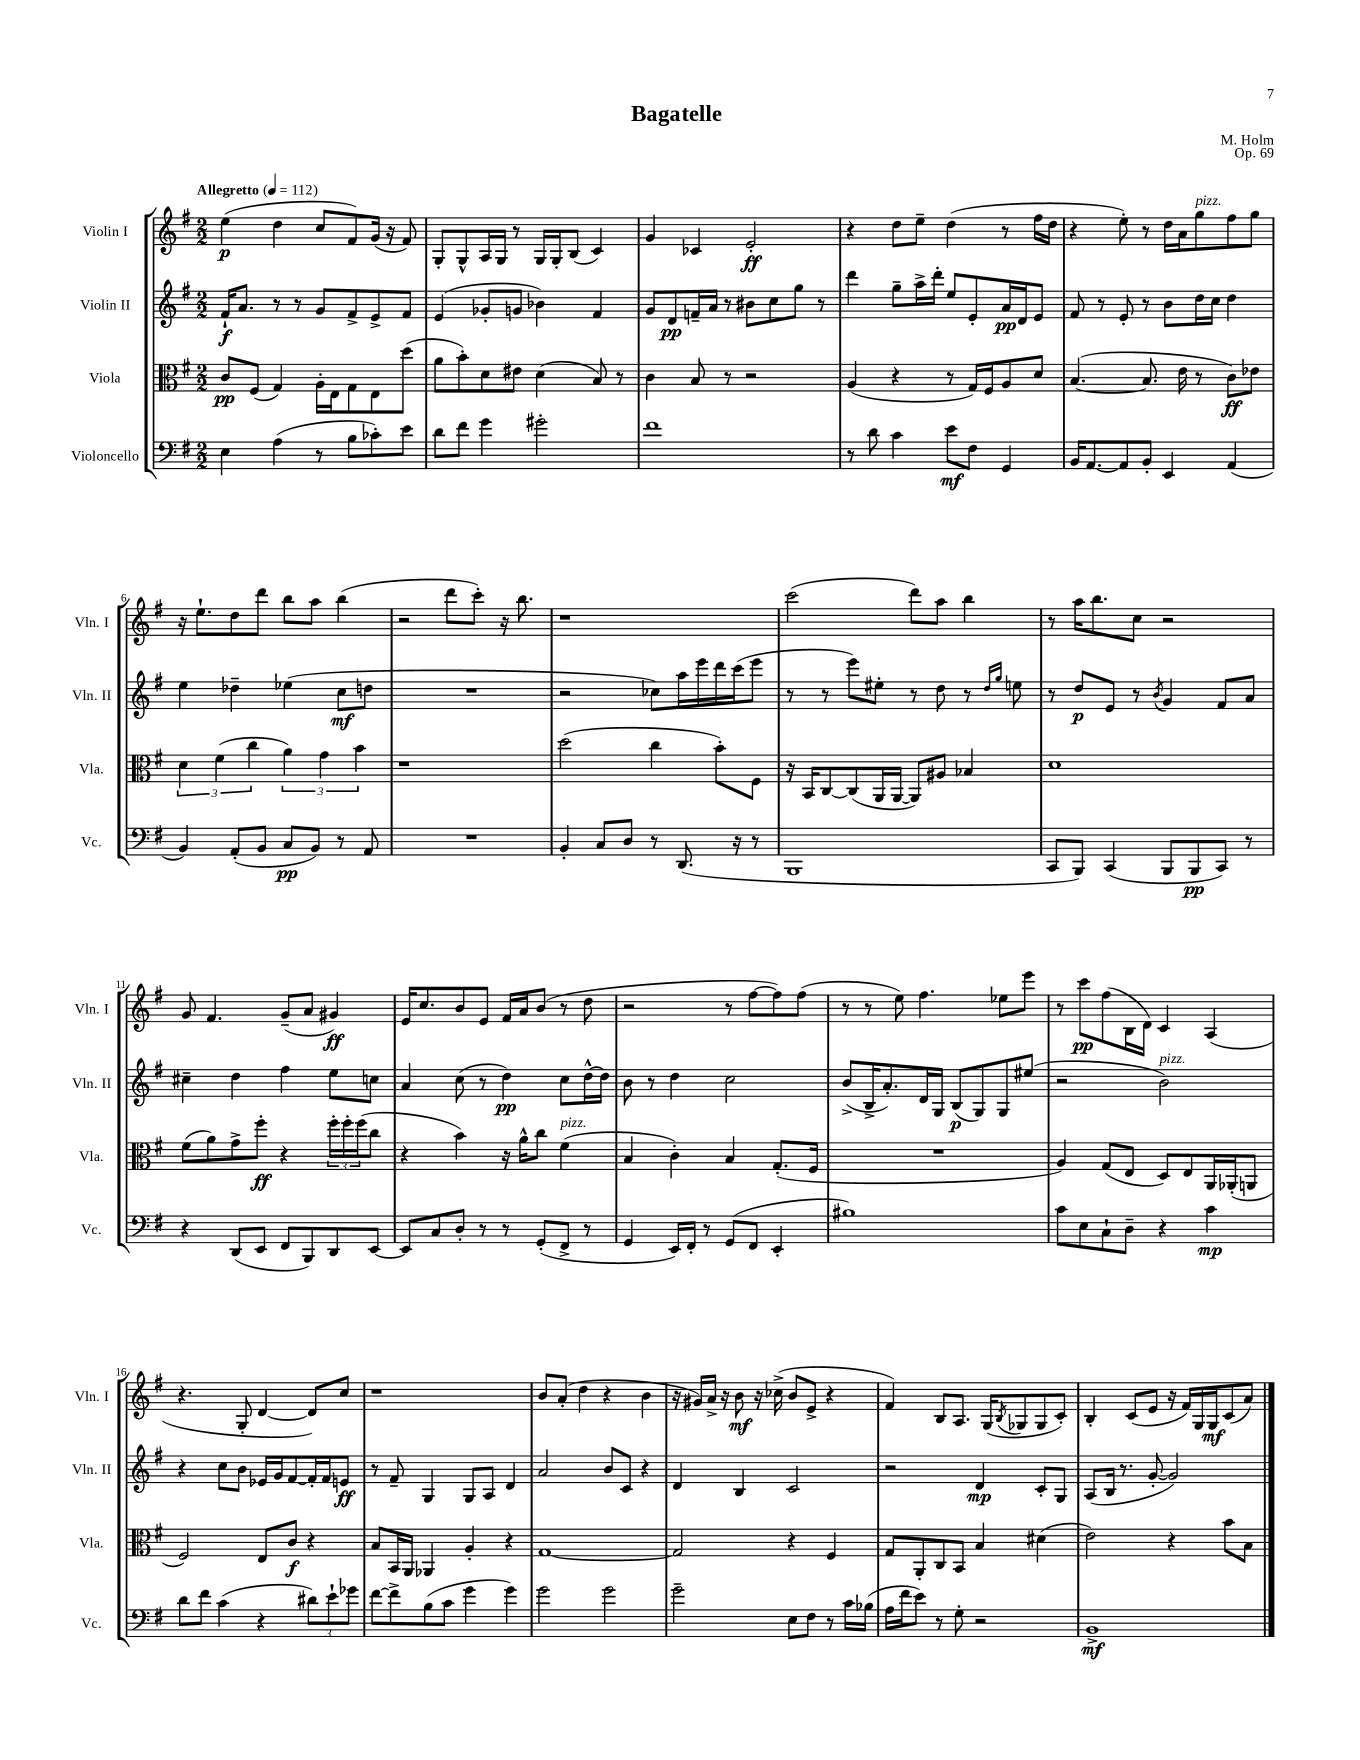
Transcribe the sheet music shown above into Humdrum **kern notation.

**kern	**kern	**kern	**kern
*staff4	*staff3	*staff2	*staff1
*clefF4	*clefC3	*clefG2	*clefG2
*k[f#]	*k[f#]	*k[f#]	*k[f#]
*M2/2	*M2/2	*M2/2	*M2/2
*MM112	*MM112	*MM112	*MM112
4E\	8c/L	16f#`/LK	(4ee\
.	.	8.a/J	.
.	(8F#/J	.	.
(4A\	4G/)	8r	4dd\
.	.	8r	.
8r	16A'\LL	8g/L	8cc/L
.	16E\J	.	.
8B\L	8G\	8f#^/	8f#/)
8c-'\)	8E\	8e^/	(16g/Jk
.	.	.	16r
8e\J	(8dd\J	8f#/J	8f#/)
=	=	=	=
8d\L	8a\L	(4e/	8G'/L
8f#\J	8b'\)	.	8G^^/
4g\	8d\	8g-'/L	16A/L
.	.	.	16G/JJ
.	8e#\J	8g/J	8r
2g#'\	(4d\	4b-\)	16G/LL
.	.	.	16G'/J
.	.	.	(8B/J
.	8B/)	4f#/	4c/)
.	8r	.	.
=	=	=	=
1f#	4c\	8g/L	4g/
.	.	8d/	.
.	8B/	16f~/L	4c-/
.	.	16a/JJ	.
.	8r	8r	.
.	2r	8b#\L	2e'/
.	.	8cc\	.
.	.	8gg\J	.
.	.	8r	.
=	=	=	=
8r	(4A/	4ddd\	4r
8d\	.	.	.
4c\	4r	8gg~\L	8dd\L
.	.	16aa^\L	8ee~\J
.	.	16ddd'\JJ	.
8e\L	8r	8ee/L	(4dd\
8F#\J	16G/LL)	8e'/	.
.	16F#/J	.	.
4GG/	8A/	16a/L	8r
.	.	16d/J	.
.	8d/J	8e/J	16ff#\LL
.	.	.	16dd\JJ
=	=	=	=
16BB/LK	([4.B/	8f#/	4r
[8.AA/	.	.	.
.	.	8r	.
8AA/]	.	8e'/	8ee'\)
8BB'/J	8.B/]	8r	8r
4EE/	.	8b\L	16dd\LL
.	16e\	.	16a\J
.	8r	16dd\L	8gg\
.	.	16cc\JJ	.
(4AA/	8c\L)	4dd\	8ff#\
.	8e-\J	.	8gg\J
=	=	=	=
4BB/)	6d\	4ee\	16r
.	.	.	8.ee`\L
.	(6f#\	.	.
(8AA'/L	.	4dd-~\	8dd\
.	6cc\	.	.
8BB/J	.	.	8ddd\J
8C/L	6a\)	(4ee-\	8bb\L
8BB/J)	.	.	8aa\J
.	6g\	.	.
8r	.	8cc\L	(4bb\
.	6b\	.	.
8AA/	.	8dd\J	.
=	=	=	=
1r	1r	1r	2r
.	.	.	8ddd\L
.	.	.	8ccc'\J)
.	.	.	16r
.	.	.	8.bb\
=	=	=	=
4BB'/	(2dd\	2r	1r
8C/L	.	.	.
8D/J	.	.	.
8r	4cc\	8cc-\L)	.
(8.DD/	.	16aa\L	.
.	.	16eee\	.
.	8b'\L)	16ddd\	.
16r	.	(16ccc\J	.
8r	8F#\J	8eee\J	.
=	=	=	=
1BBB	16r	8r	(2ccc\
.	16BB/LK	.	.
.	[8C/	8r	.
.	(8C/]	8eee\L)	.
.	16AA/L	8ee#'\J	.
.	[16AA/JJ	.	.
.	8AA/]L)	8r	8ddd\L)
.	8A#/J	8dd\	8aa\J
.	4B-/	8r	4bb\
.	.	16qqdd/LL	.
.	.	16qqgg/JJ	.
.	.	8ee\	.
=	=	=	=
8CC/L	1d	8r	8r
8BBB/J)	.	8dd/L	16aa\LK
.	.	.	8.bb\
(4CC/	.	8e/J	.
.	.	8r	8cc\J
.	.	8qb/	.
8BBB/L	.	4g/	2r
8BBB/	.	.	.
8CC/J)	.	8f#/L	.
8r	.	8a/J	.
=	=	=	=
4r	(8f#\L	4cc#~\	8g/
.	8a\)	.	4.f#/
(8DD/L	8g^\	4dd\	.
8EE/J	8ff#'\J	.	.
8FF#/L	4r	4ff#\	(8g~/L
8BBB/)	.	.	8a/J
8DD/	24ff#'\LL	8ee\L	4g#/)
.	24ff#'\	.	.
.	(24ff#\J	.	.
[8EE/J	8cc\J	8cc\J	.
=	=	=	=
8EE/]L	4r	4a/	16e/LK
.	.	.	8.cc/
8C/	.	.	.
8D'/J	4b\)	(8cc\	8b/
8r	.	8r	8e/J
8r	16r	4dd\)	16f#/LL
.	16a^^\LK	.	16a/J
(8GG'/L	8cc\J	.	(8b/J
8FF#^/J	(4f#\	8cc\L	8r
8r	.	[16dd^^\L	8dd\
.	.	16dd\]JJ	.
=	=	=	=
4GG/	4B/	8b\	2r
.	.	8r	.
16EE/LL)	4c'\)	4dd\	.
16FF#'/JJ	.	.	.
8r	.	.	.
(8GG/L	4B/	2cc\	8r
8FF#/J	.	.	[8ff#\L
4EE'/	(8.G'/L	.	8ff#\])
.	.	.	(8ff#\J
.	16F#/Jk	.	.
=	=	=	=
1B#)	1r	(8b^/L	8r
.	.	16B^/K	8r
.	.	8.a'/)	.
.	.	.	8ee\)
.	.	16d/L	4.ff#\
.	.	16G/JJ	.
.	.	(8B/L	.
.	.	8G/)	.
.	.	8G/	8ee-\L
.	.	(8ee#/J	8eee\J
=	=	=	=
8c\L	4A/)	2r	8r
8E\	.	.	8ccc\L
8C`\	(8G/L	.	(8ff#\
8D~\J	8E/J	.	16B\L
.	.	.	16d\JJ)
4r	8D/L)	2b\)	4c/
.	8E/	.	.
4c\	16AA/L	.	(4A/
.	(16AA-'/J	.	.
.	8AA/J	.	.
=	=	=	=
8d\L	2F#/)	4r	4.r
8f#\J	.	.	.
(4c\	.	8cc\L	.
.	.	8b\J	8G'/
4r	8E/L	16e-/LL	[4d/
.	.	16g/J	.
.	8c/J	[8f#/	.
12d#\L)	4r	16f#'/]L	8d/]L)
.	.	16f#/J	.
12e`\	.	.	.
.	.	8e/J	8cc/J
12g-\J	.	.	.
=	=	=	=
[8f#\L	8B/L	8r	1r
8f#^\]	16BB/L	8f#~/	.
.	16AA/JJ	.	.
(8B\	4AA-/	4G/	.
8c\J	.	.	.
4g\	4A'/	8G/L	.
.	.	8A/J	.
4g\)	4r	4d/	.
=	=	=	=
2g\	[1G	2a/	8b/L
.	.	.	(8a'/J
.	.	.	4dd\
2g\	.	8b/L	4r
.	.	8c/J	.
.	.	4r	4b\
=	=	=	=
2g~\	2G/]	4d/	16r
.	.	.	16g#/LL)
.	.	.	16a^/JJ
.	.	.	16r
.	.	4B/	8b\
.	.	.	16r
.	.	.	(16cc-^\
8E\L	4r	2c/	8b/L
8F#\J	.	.	8e^/J
8r	4F#/	.	4r
16c\LL	.	.	.
(16B-\JJ	.	.	.
=	=	=	=
16A\LL	8G/L	2r	4f#/)
16f#\J	.	.	.
8e\J)	8AA'/	.	.
8r	8C/	.	8B/L
8G'\	8BB/J	.	8.A/J
2r	4B/	4d/	.
.	.	.	(16G/LK
.	.	.	8qB/
.	.	.	8G-/
.	(4d#\	8c'/L	8G-/
.	.	8G/J	8c'/J)
=	=	=	=
1BB^	2e\)	(8A/L	4B'/
.	.	16B/Jk	.
.	.	8.r	.
.	.	.	(8c/L
.	.	[8g'/	8e/J
.	4r	2g/])	16r
.	.	.	16f#/LL)
.	.	.	16G/
.	.	.	16G/J
.	8b\L	.	(8c/
.	8B\J	.	8a/J)
==	==	==	==
*-	*-	*-	*-
